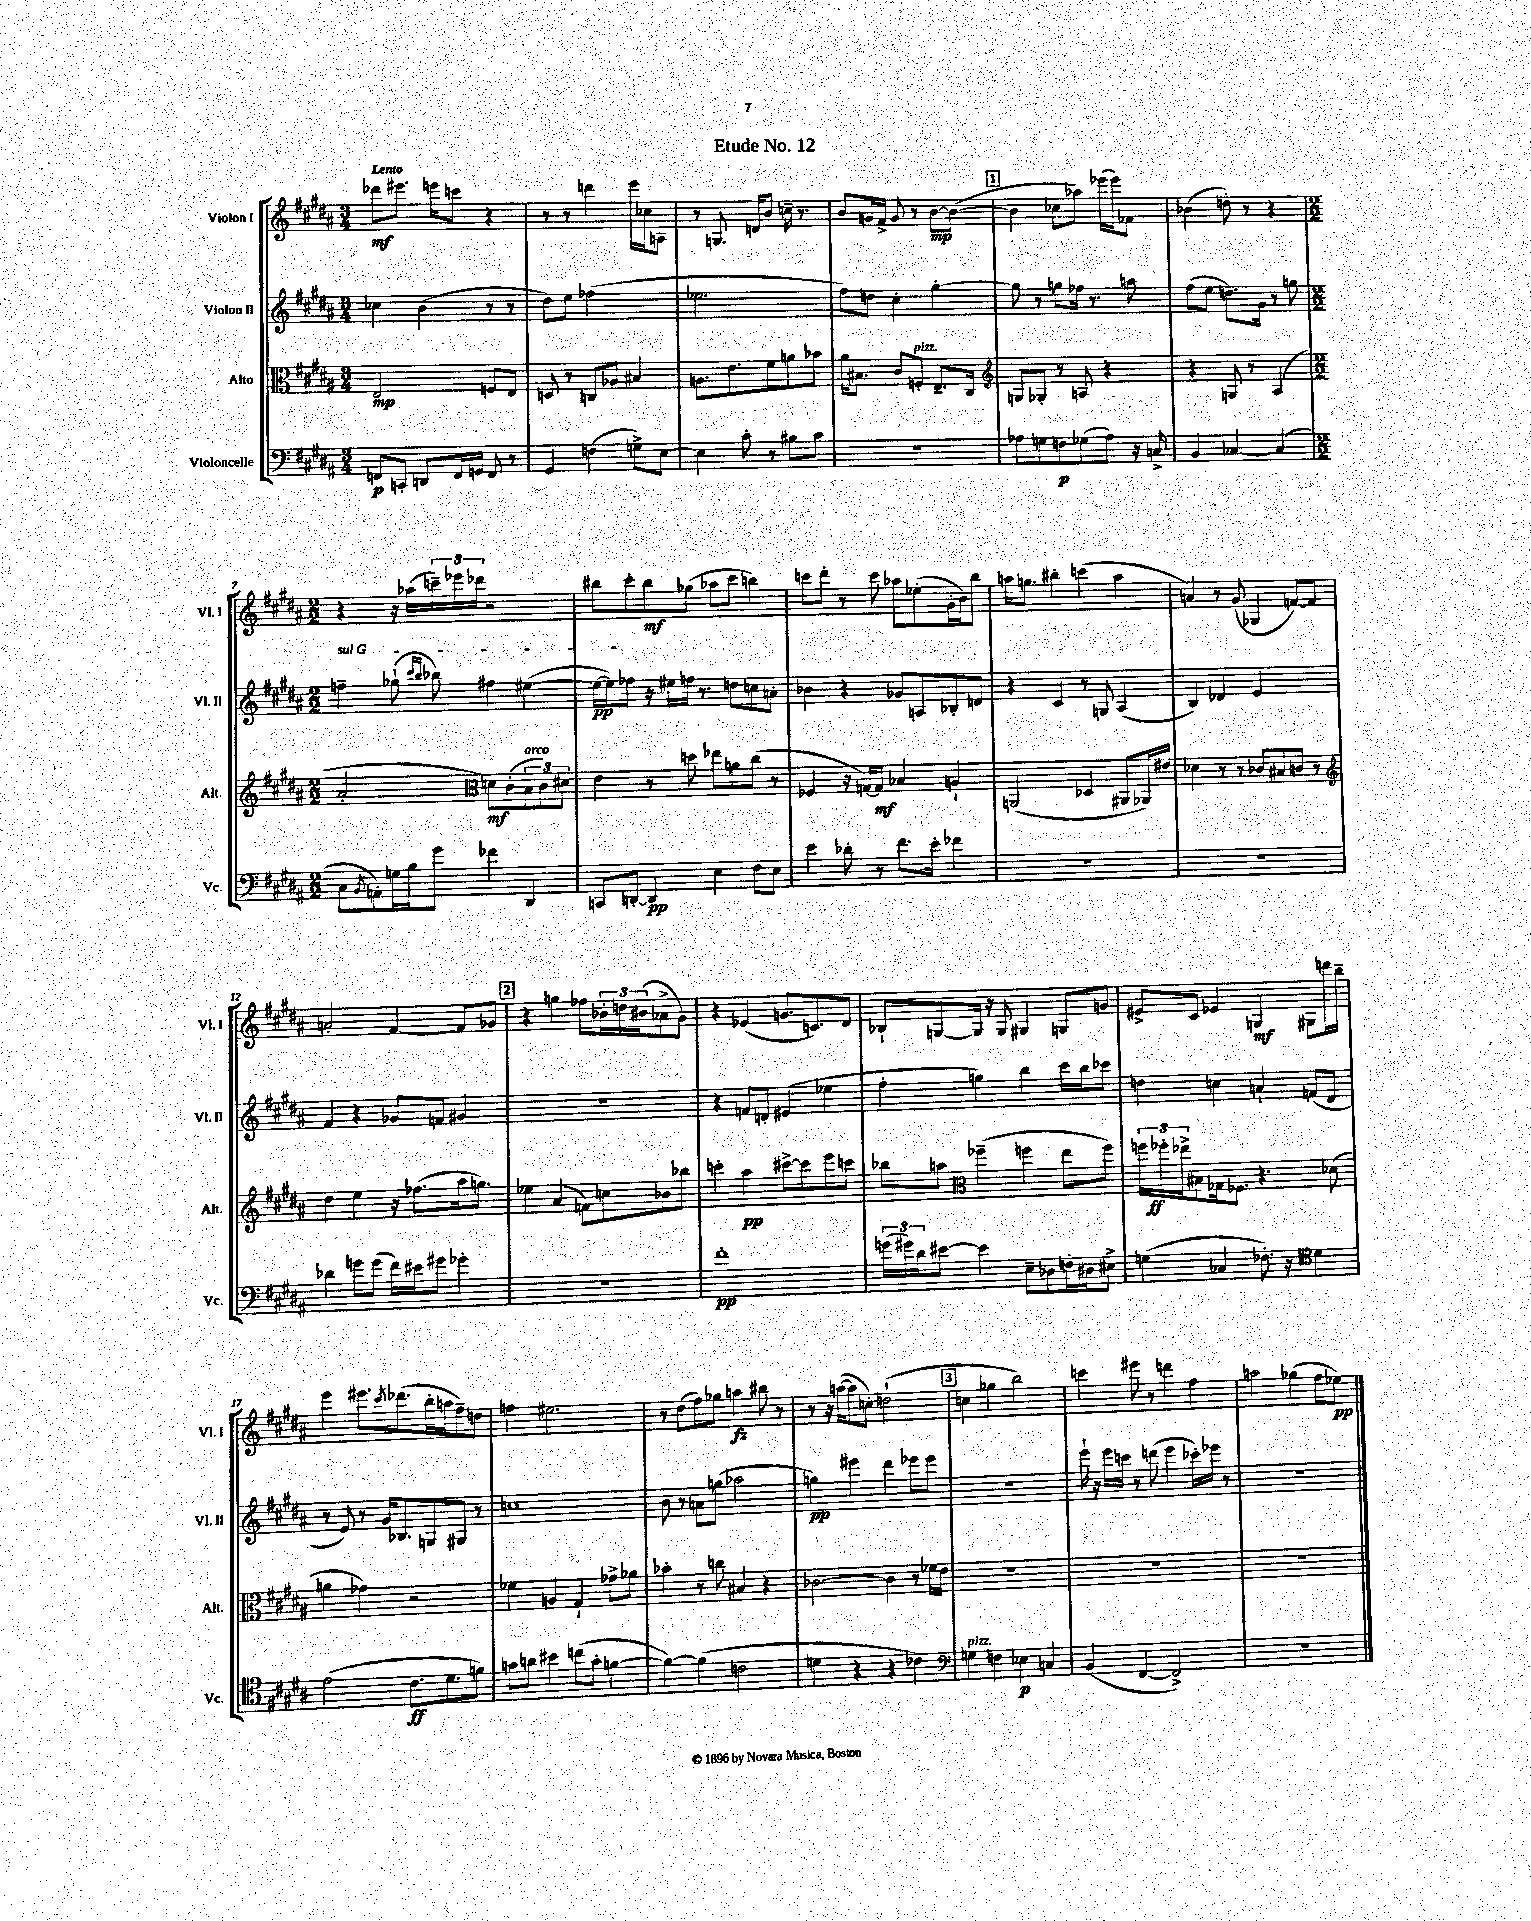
\header { title = "Etude No. 12" }
<<
\new StaffGroup <<
\new Staff = "s0" \with { instrumentName = "Violon I" shortInstrumentName = "Vl. I" } {
    \clef treble \key b \major \numericTimeSignature \time 3/4 \tempo "Lento"
    des'''8\mf eis'''8. e'''16 c'''8 r4 |
    r8 r8 d'''4 e'''16 ces''16 a8 |
    r8 g8. d'16 b'8 c''16-- r8. |
    b'8 g'16 fis'16-> g'8 r8 b'8~\mp b'8~( |
    \mark \markup { \box "1" } b'4 ces''8 aes''8) ees'''16( ees'''16) fes'8 |
    bes'4( d''8-.) r8 r4 |
    \numericTimeSignature \time 2/2 r4 r16 aes''16( \tuplet 3/2 { c'''16--) ees'''16 des'''16 } r2 |
    bis''8 cis'''8-. bis''8\mf ges''8( aes''8 cis'''8 b''4) |
    c'''8 dis'''8-. r8 c'''8 aes''8 ees''8-.( gis'16-. b'16) b''8 |
    a''16 g''8. bis''4-. c'''4( a''4 |
    a'4) r8 gis'8( ges4 f'8~) f'8 |
    a'2-. fis'4~ fis'8 ges'8 |
    \mark \markup { \box "2" } r4 g''4 fes''8 \tuplet 3/2 { bes'16-. d''16 bis'16( } aes'8-> gis'8) |
    r4 ees'4( g'8. c'8.) dis'8 |
    bes8-! g8~ g16 r16 g8 gis4 g8 g'8 |
    eis'8-> cis'8 ees'4 g4\mf gis8 d'''16 b''16-- |
    e'''4 eis'''8. \acciaccatura { cis'''8 } des'''8.( b''16-. a''16 fis''8--) d''8 |
    f''4 eis''2. |
    r8 dis''8( fis''8) ges''8 a''4\fz bis''8 r8 |
    r8 r16 a''16~( a''8 c''8-.) d''2-!( |
    \mark \markup { \box "3" } c''4 ges''4 b''2) |
    c'''4 eis'''8 r8 d'''4 fis''4 |
    a''2 ges''4( fis''8 ees''8\pp) \bar "|." |
}
\new Staff = "s1" \with { instrumentName = "Violon II" shortInstrumentName = "Vl. II" } {
    \clef treble \key b \major \numericTimeSignature \time 3/4
    ces''4 b'4( r8 r8 |
    dis''8) e''8 fes''2( |
    ees''2. |
    fis''8) d''8 cis''4-. gis''4~-. |
    \mark \markup { \box "1" } gis''8 r8 g''8 fes''16 r8. a''8 |
    fis''8( e''8 d''8.) gis'16 r8 g''8 |
    \numericTimeSignature \time 2/2 \once \override TextSpanner.bound-details.left.text = \markup { \italic "sul G" } f''4--\startTextSpan ges''8-!( \grace { cis'''16 b''16 } bes''8) fis''4 eis''4~( |
    eis''16~\pp eis''16) fes''8\stopTextSpan r16 eis''16 f''16 r8. d''8 c''8 a'8-. |
    bes'4 r4 ges'8 a8 bes8-. d'8 |
    r4 cis'4 r8 g8 ais4( |
    b4) des'4 e'2 |
    fis'4 r4 ges'8 f'8 gis'4 |
    \mark \markup { \box "2" } R1 |
    r4 f'8 d'8-. eis'4( ees''4 |
    fis''4-. g''4) b''4 cis'''16 b''16 ces'''8 |
    d''4 c''4 a'4-! f'8( dis'8 |
    r8 e'8) r8 gis'16 bes8. g8 gis8 r8 |
    c''1 |
    b'8 r8 a'8 g''8( aes''2 |
    g''4\pp) eis'''4 dis'''4 ees'''8 ees'''8 |
    \mark \markup { \box "3" } r1 |
    e'''16-! r16 e'''16 c'''16 r8 d'''8( e'''4 ces'''16-.) ees'''16 r8 |
    r1 \bar "|." |
}
\new Staff = "s2" \with { instrumentName = "Alto" shortInstrumentName = "Alt." } {
    \clef alto \key b \major \numericTimeSignature \time 3/4
    e2\mp f8 e8 |
    d8 r8 c8 aes8 bis4 |
    a8. e'8. fis'8 a'8 bes'8 |
    ais'16 bis8. cis'8 f8-.^\markup { \italic "pizz." } e8.-- cis16 |
    \mark \markup { \box "1" } \clef treble g8 ges8-. r8 a8 r4 |
    r4 g8 r8 ais4( |
    \numericTimeSignature \time 2/2 ais'2-. \clef alto d'8\mf) cis'8-.( \tuplet 3/2 { b8^\markup { \italic "arco" } cis'8) dis'8 } |
    e'4 r8 d''8 ees''8 a'8 cis''8( r8 |
    fes4 r16 g16~) g8\mf bes4 a4-! |
    a,2( des4 ais,8 aes,16) eis'16 |
    des'4 r8 r8 ces'8 bis8 c'8 r8 |
    \clef treble dis''4 e''4 r16 fes''8.( ais''16 g''8.) |
    \mark \markup { \box "2" } ees''4 ais'4( f'8) c''8 bes'8 bes''8 |
    c'''4-. ais''4\pp cis'''8~-> cis'''8 e'''8 c'''8 |
    bes''8 a''8 \clef alto fes''4--( f''4 e''8 f''8) |
    \tuplet 3/2 { f''16 fes''16-.\ff ees''16-> } bis8 ges16 fes8. r4. des'8( |
    a'4 ges'4) r2 |
    fes'4 a4 gis4-! ges'8-> aes'8 |
    bes'4-. r8 c''8 bis4 r4 |
    ces'2~ ces'4 r8 fes'16 e'16 |
    \mark \markup { \box "3" } R1 |
    R1 |
    R1 \bar "|." |
}
\new Staff = "s3" \with { instrumentName = "Violoncelle" shortInstrumentName = "Vc." } {
    \clef bass \key b \major \numericTimeSignature \time 3/4
    f,8\p c,8-. d,8 f,16 g,16 f,8 r8 |
    gis,4 f4( g8->) e8~ |
    e4 cis'8-. r8 bis8 cis'8 |
    R2. |
    \mark \markup { \box "1" } aes8 g8 f8\p ges8( aes8) r16 c16-> |
    b,4 ces4~ ces4( |
    \numericTimeSignature \time 2/2 cis8 \acciaccatura { b,8 } a,8-.) g16 b16 gis'8 fes'4 dis,4 |
    c,8 d,8~-. d,4\pp e4 fis8 e8 |
    e'4 des'8-. r8 fis'8. e'16-. fes'4 |
    r1 |
    r1 |
    des'4 g'8 g'8( fis'16) eis'16 gis'8 ges'4-. |
    \mark \markup { \box "2" } R1 |
    fis'1-.\pp |
    \tuplet 3/2 { g'16( gis'16) dis'16 } eis'8~ eis'4 e8-- des8 f16-. dis16 eis8-> |
    g4( ces4 fes8.-.) r16 \clef tenor dis'4 |
    e'2( cis'8.\ff dis'8. f'8) |
    g'8 a'8 bis'4 c''8( g'8-. f'4~ |
    f'4~) f'4( c'2 |
    d'4 r4 r4 ces'4) |
    \mark \markup { \box "3" } \clef bass g4^\markup { \italic "pizz." } f4 ees4\p c4 |
    b,4( fis,4~ fis,2->) |
    r1 \bar "|." |
}
>>
>>
